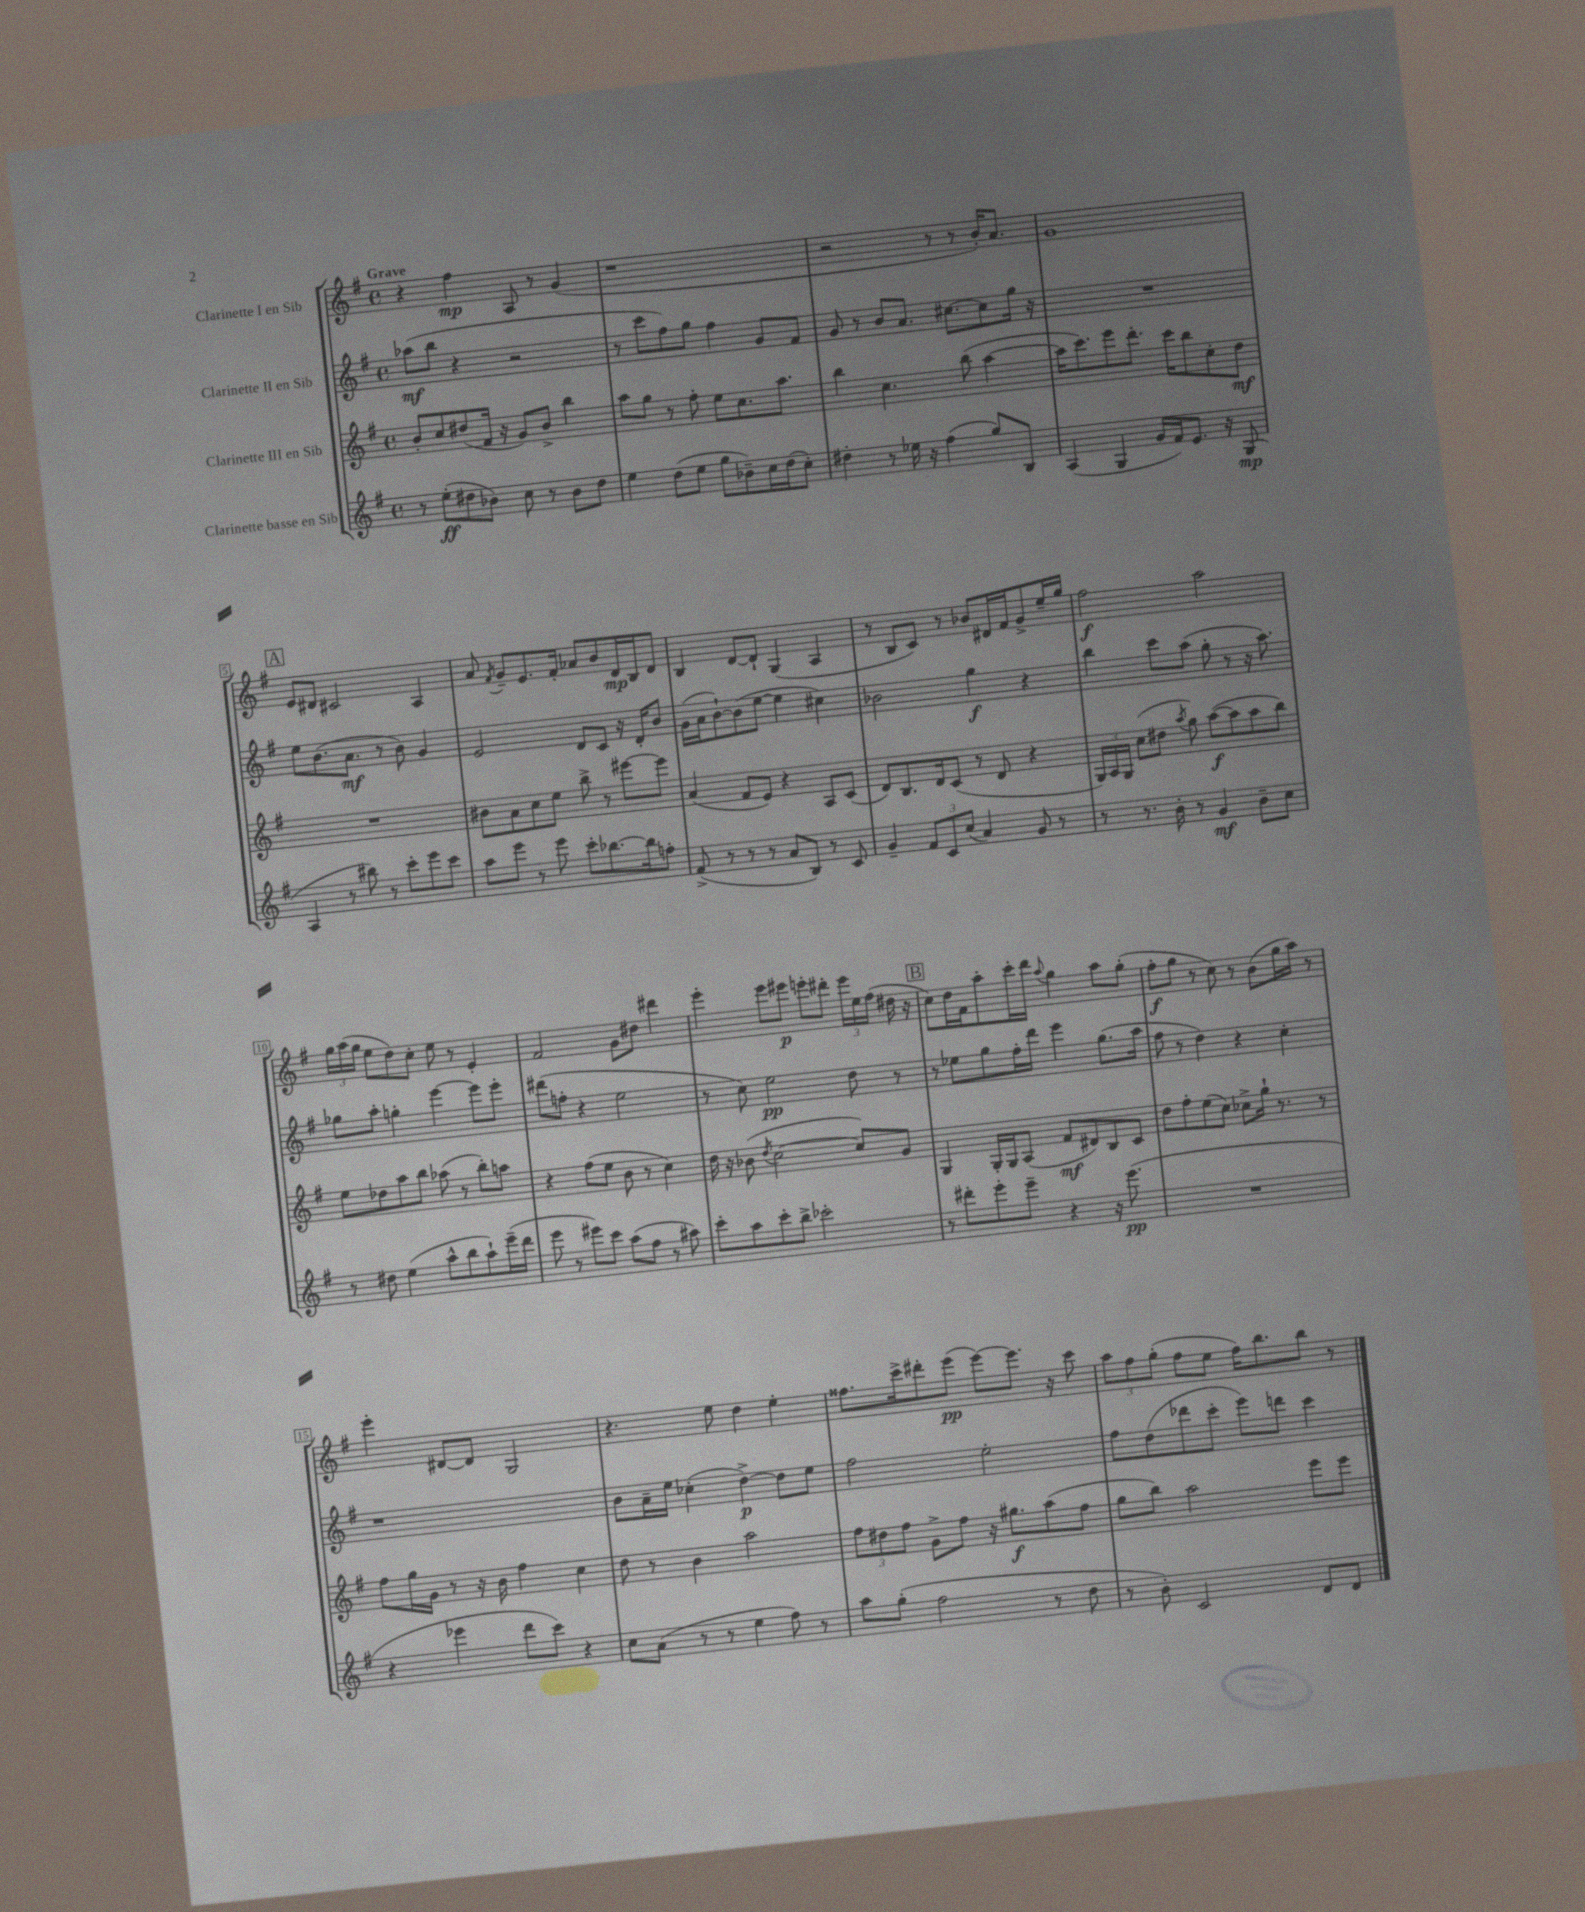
<<
\new StaffGroup <<
\new Staff = "s0" \with { instrumentName = "Clarinette I en Sib" } {
    \clef treble \key g \major \defaultTimeSignature \time 4/4 \tempo "Grave"
    \autoBeamOff r4 fis''4\mp a8 r8 g'4( |
    r1 |
    r2 r8 r8 b'16[-.) a'8.] |
    g'1 |
    \mark \markup { \box "A" } e'8[ dis'8] cis'2 a4 |
    a'8 \acciaccatura { fis'8 } g'8[-- e'8. fis'16]-. aes'8[ b'8 d'16\mp b16 d'8] |
    b4 d'8[~ d'8]-! g4( a4 |
    r8 b8[ c'8]) r8 bes'8[ dis'16 fis'16 g'8-> e''16-- g''16] |
    fis''2\f a''2 |
    \tuplet 3/2 { g''16[ a''16( g''16] } e''8[ d''8) c''8]-. e''8 r8 e'4-. |
    fis'2 g'8[ dis''8] dis'''4 |
    e'''4-. e'''8[ eis'''8]\p e'''8[-. dis'''8]-. \tuplet 3/2 { e'''16[ e''16 fis''16]( } dis''16 r16 |
    \mark \markup { \box "B" } c''8[) d''16 fis'16 a''8-. c'''16-. d'''16] \appoggiatura { a''8 } g''4 a''8[ g''8]-.( |
    fis''8[-.\f g''8] r8 c''8) r8 b'8[( g''16 a''16]) r8 |
    e'''4-. dis'8[~ dis'8] g2 |
    r4. e''8 d''4 e''4-. |
    fisis''8.[ c'''16-> dis'''8-. e'''8]\pp( e'''8[~) e'''8.] r16 c'''8 |
    \tuplet 3/2 { a''8[ fis''8 g''8]-.( } fis''8[ e''8] fis''16[) b''8. b''8] r8 \bar "|." |
}
\new Staff = "s1" \with { instrumentName = "Clarinette II en Sib" } {
    \clef treble \key g \major \defaultTimeSignature \time 4/4
    \autoBeamOff aes''8[\mf( b''8] r4 r2 |
    r8 c'''8[ fis''8) g''8] fis''4 g'8[ fis'8] |
    g'8 r8 b'8[ a'8.] cis''8.[~ cis''8 g''16] r16 |
    R1 |
    \mark \markup { \box "A" } e''8[ b'8.( a'8.]\mf r8 b'8) g'4 |
    e'2 d'8[ c'8] r16 d'16[-. b'8] |
    g'16[( a'16 b'8~-!) b'8( e''8]~ e''4 cis''4) |
    bes'2 g''4\f r4 |
    b''4 c'''8[ a''8]( g''8-. r8 r16 a''8.) |
    ges''8[ a''8]-. g''4-. e'''4~ e'''8[ e'''8]-. |
    dis'''8[( f''8]-. r4 e''2 |
    r8 c''8) e''2\pp d''8 r8 |
    \mark \markup { \box "B" } r8 ees''8[ g''8 fis''16-. d'''16] e'''4 g''8.[( a''16] |
    fis''8 r8 d''4) r4 c''4-. |
    r1 |
    b'8[ a'16-- e''16] ces''4-.( d''4~->\p) d''8[ e''8] |
    fis''2 e''2-. |
    fis''8[ d''8( des'''8 c'''8]-. e'''8[) d'''8] c'''4 \bar "|." |
}
\new Staff = "s2" \with { instrumentName = "Clarinette III en Sib" } {
    \clef treble \key g \major \defaultTimeSignature \time 4/4
    \autoBeamOff b'8[-. c''8 dis''8( fis'16] r16 g'8[) b'8]-> b''4 |
    a''8[ g''8] r8 fis''8-. e''8[ c''8. a''8.] |
    b''4 c''4. b''8( a''4~ |
    a''16[ c'''8.) e'''8 d'''8.]-. c'''16[ b''8 c''8-. d''8]\mf |
    \mark \markup { \box "A" } R1 |
    bis'8[ a'8 c''8 e''8] b''8-> r8 eis'''8[~ eis'''8] |
    a'4( fis'8[ e'8]) r4 a8[ c'8]( |
    d'8[) b8. d'16 c'8]( r8 d'8 r4 |
    \tuplet 3/2 { g16[) a16 g16] } c''8[( dis''8] \acciaccatura { a''8 } g''8) a''8[~\f( a''8 a''8 b''8]) |
    e''8[ des''8 a''8 b''8] aes''8( r8 b''8[-.) a''8] |
    r4 fis''8[( e''8] b'8 r8 c''4) |
    d''16 r16 bes'8( \acciaccatura { d''8 } c''2~ c''8[) g'8] |
    \mark \markup { \box "B" } g4 g16[-. g16 a8]( fis'8[\mf dis'8) b8 c'8] |
    d''8[ fis''8-. e''8( c''8]) ces''8[-> g''16]-! r8. r8 |
    fis''8[ g''16 g'16] r8 r16 b'16 fis''4 c''4 |
    d''8 r8 b'4 a''2 |
    \tuplet 3/2 { fis''8[ dis''8 fis''8] } g'8[-> fis''8] r16 gis''8.[\f a''8( fis''8] |
    g''8[ b''8]) a''2 e'''8[ e'''8] \bar "|." |
}
\new Staff = "s3" \with { instrumentName = "Clarinette basse en Sib" } {
    \clef treble \key g \major \defaultTimeSignature \time 4/4
    \autoBeamOff r8 e''8[-.\ff( dis''8 bes'8]) c''8 r8 bes'8[ dis''8] |
    e''4 d''8[( e''8] g''8[ bes'8--) c''16 d''16( c''8]-.) |
    dis''4-. r8 ees''16 r16 fis''4( g''8[) b8] |
    a4( g4 g'16[ fis'16) e'8.] r16 g8\mp( |
    \mark \markup { \box "A" } a4 r8 bis''8) r8 c'''8[-. e'''8 c'''8] |
    a''8[ e'''8] r8 e'''8 c'''8[-. bes''8.~ bes''16 f''8]-. |
    fis'8->( r8 r8 r8 a'8[ b8]) r8 c'8 |
    g'4-- \tuplet 3/2 { fis'8[ c'8 c''8]( } a'4) g'8 r8 |
    r8 r8. b'16-. r8 g'4\mf b'8[-- c''8] |
    r8 dis''8 e''4( a''8[-^ b''8 a''8-!) e'''16--( d'''16] |
    e'''8 r8 eis'''8[) c'''8] a''8[( fis''8] r8 ais''8) |
    c'''8[-. a''8 c'''8-. b''8]-> ces'''2-. |
    \mark \markup { \box "B" } r8 dis'''8[-. e'''8-. e'''8]-- r4 r16 e'''8.\pp( |
    R1 |
    r4 ees'''4 d'''8[ c'''8]) r4 |
    c''8[ a'8]( r8 r8 e''4 fis''8) r8 |
    a''8[ g''8]-.( fis''2 r8 d''8 |
    r8 b'8-.) c'2 d'8[ d'8] \bar "|." |
}
>>
>>
\layout { \context { \Score \override BarNumber.stencil = #(make-stencil-boxer 0.1 0.3 ly:text-interface::print) } }
